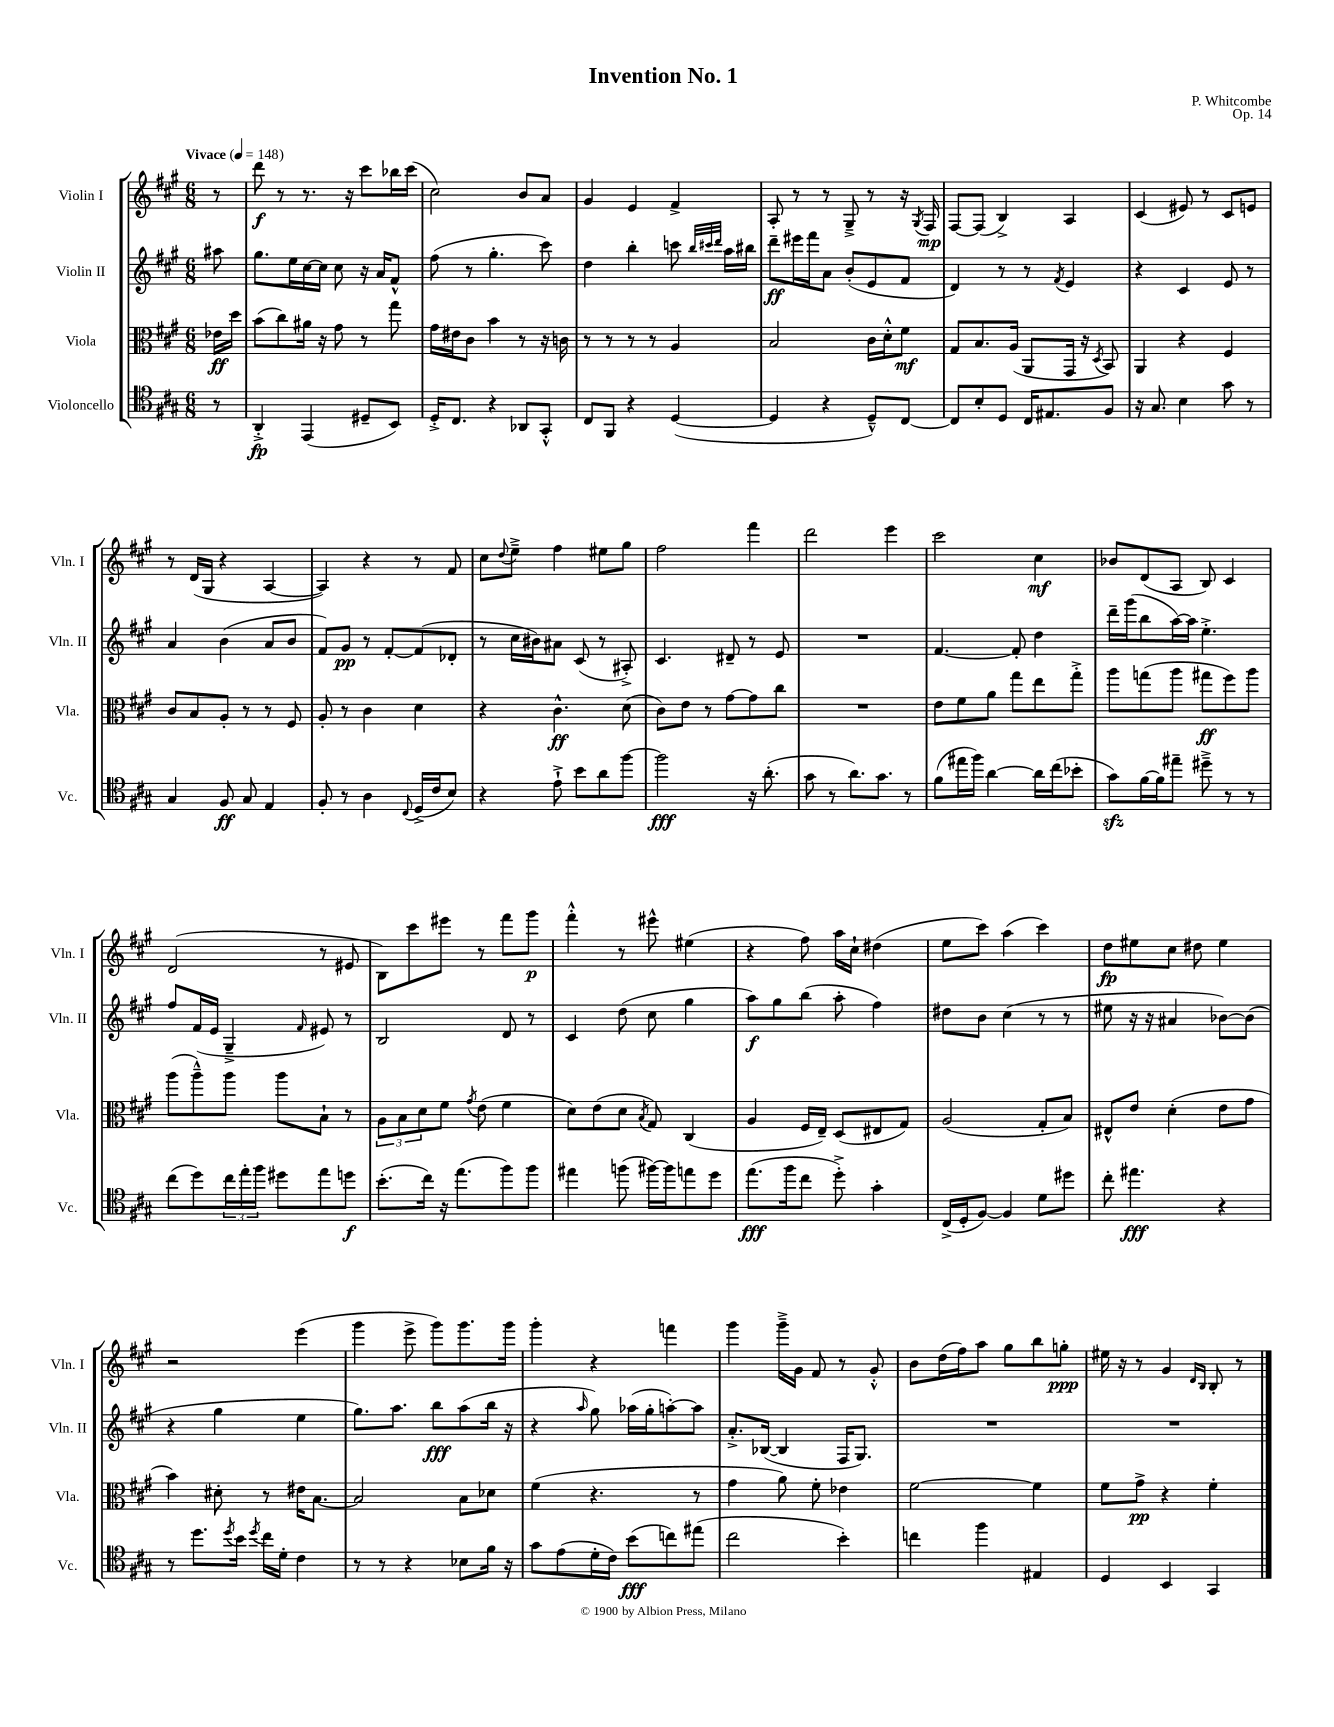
\header { title = "Invention No. 1" composer = "P. Whitcombe" opus = "Op. 14" }
<<
\new StaffGroup <<
\new Staff = "s0" \with { instrumentName = "Violin I" shortInstrumentName = "Vln. I" } {
    \clef treble \key a \major \numericTimeSignature \time 6/8 \partial 8 \tempo "Vivace" 4 = 148
    r8 |
    d'''8\f r8 r8. r16 cis'''8 bes''16 cis'''16( |
    cis''2) b'8 a'8 |
    gis'4 e'4 fis'4-> |
    a8-. r8 r8 gis8---> r8 r16 \acciaccatura { gis8 } fis16\mp |
    fis8~ fis8( b4->) a4 |
    cis'4( eis'8) r8 cis'8 e'8 |
    r8 d'16( gis16 r4 a4~ |
    a4) r4 r8 fis'8 |
    cis''8 \appoggiatura { d''8 } e''8---> fis''4 eis''8 gis''8 |
    fis''2 fis'''4 |
    d'''2 e'''4 |
    cis'''2 cis''4\mf |
    bes'8 d'8( a8 b8) cis'4 |
    d'2( r8 eis'8 |
    b8) cis'''8 eis'''8 r8 fis'''8 gis'''8\p |
    fis'''4-.-^ r8 eis'''8-^ eis''4( |
    r4 fis''8) a''16 cis''16-! dis''4( |
    e''8 cis'''8) a''4( cis'''4) |
    d''8\fp eis''8 cis''8 dis''8 eis''4 |
    r2 e'''4( |
    gis'''4 e'''8-> gis'''8) gis'''8. gis'''16 |
    gis'''4-. r4 f'''4 |
    gis'''4 gis'''16---> gis'16 fis'8 r8 gis'8-.-^ |
    b'8 d''16( fis''16) a''8 gis''8 b''8 g''8-.\ppp |
    eis''16 r16 r8 gis'4 \grace { d'16 b16 } b8-. r8 \bar "|." |
}
\new Staff = "s1" \with { instrumentName = "Violin II" shortInstrumentName = "Vln. II" } {
    \clef treble \key a \major \numericTimeSignature \time 6/8 \partial 8
    ais''8 |
    gis''8. e''16 cis''16~ cis''16 cis''8 r16 a'16 fis'8-^ |
    fis''8( r8 gis''4.-. cis'''8) |
    d''4 b''4-. c'''8 \grace { b''32 cis'''32 d'''32 } a''16 bis''16 |
    d'''8--\ff eis'''16 fis'''16 a'8 b'8-.( e'8 fis'8 |
    d'4) r8 r8 \acciaccatura { fis'8 } e'4 |
    r4 cis'4 e'8 r8 |
    a'4 b'4( a'8 b'8 |
    fis'8) gis'8\pp r8 fis'8~-. fis'8( des'8-. |
    r8 cis''16 bis'16) ais'8 cis'8( r8 ais8-.->) |
    cis'4. dis'8-- r8 e'8 |
    R2. |
    fis'4.~ fis'8-. d''4 |
    d'''16-- gis'''16( b''8 a''16~) a''16 e''4.-.-> |
    fis''8 fis'16( e'16 gis4---> \grace { fis'16 } eis'8) r8 |
    b2 d'8 r8 |
    cis'4 d''8( cis''8 gis''4 |
    a''8\f) gis''8 b''8( a''8-. fis''4) |
    dis''8 b'8 cis''4( r8 r8 |
    eis''8 r16 r16 ais'4 bes'8~) bes'8( |
    r4 gis''4 e''4 |
    gis''8.) a''8. b''8\fff a''8( b''16 r16 |
    r4 \grace { a''16 } gis''8) aes''16( gis''16-. a''8~-.) a''8 |
    a'8.-.-> bes16~( bes4 fis16 gis8.) |
    R2. |
    R2. \bar "|." |
}
\new Staff = "s2" \with { instrumentName = "Viola" shortInstrumentName = "Vla." } {
    \clef alto \key a \major \numericTimeSignature \time 6/8 \partial 8
    ees'16\ff d''16 |
    b'8( cis''8) ais'16 r16 gis'8 r8 gis''8 |
    gis'16 eis'16 cis'8 b'4 r8 r16 c'16 |
    r8 r8 r8 r8 a4 |
    b2 cis'16 d'16-.-^ fis'8\mf |
    gis8 b8. a16( a,8 gis,16 r16 \acciaccatura { d8 } b,8) |
    a,4 r4 fis4 |
    cis'8 b8 a8-. r8 r8 fis8 |
    a8-. r8 cis'4 d'4 |
    r4 cis'4.-^\ff d'8( |
    cis'8) e'8 r8 gis'8~ gis'8 cis''8 |
    R2. |
    e'8 fis'8 a'8 gis''8 e''8 gis''8-.-> |
    a''8 g''8( a''8 gis''8\ff fis''8) a''8 |
    a''8( a''8---^) a''8 a''8 b8-! r8 |
    \tuplet 3/2 { a8 b8 d'8 } fis'8 \acciaccatura { gis'8 } e'8( fis'4 |
    d'8) e'8( d'8 \acciaccatura { b8 } gis8) cis4( |
    a4 fis16 e16--) d8( eis8 gis8) |
    a2( gis8-. b8) |
    eis8-^ e'8 d'4-.( e'8 gis'8 |
    b'4) dis'8-. r8 eis'16 b8.~ |
    b2 b8 des'8 |
    fis'4( r4. r8 |
    gis'4 a'8) fis'8-. ees'4 |
    fis'2~ fis'4 |
    fis'8 gis'8->\pp r4 fis'4-. \bar "|." |
}
\new Staff = "s3" \with { instrumentName = "Violoncello" shortInstrumentName = "Vc." } {
    \clef tenor \key a \major \numericTimeSignature \time 6/8 \partial 8
    r8 |
    a,4-.->\fp e,4( dis8-- b,8) |
    d16-.-> cis8. r4 aes,8 gis,8-.-^ |
    cis8 fis,8 r4 d4~( |
    d4 r4 d8---^) cis8~ |
    cis8 b8-. d8 cis16 eis8. fis8 |
    r16 gis8. b4 gis'8 r8 |
    gis4 fis8\ff gis8 e4 |
    fis8-. r8 a4 \appoggiatura { cis8 } d16->( cis'16 b8) |
    r4 e'8-!-> b'8 a'8 fis''8~ |
    fis''2\fff r16 a'8.-.( |
    gis'8 r8 a'8.) gis'8. r8 |
    fis'8( eis''16 fis''16) a'4~ a'16 cis''16( bes'8-. |
    gis'8\sfz) fis'16~ fis'16 eis''8-- dis''8---> r8 r8 |
    cis''8( d''8) \tuplet 3/2 { cis''16 e''16-. fis''16 } dis''8 e''8 d''8\f |
    b'8.-.( cis''16) r16 e''8.( fis''8) fis''8 |
    eis''4 f''8( fis''16~) fis''16 e''8 d''8 |
    e''8.\fff( fis''16 cis''8 d''8-.->) gis'4-. |
    cis16->( d16-. fis8~) fis4 d'8 dis''8 |
    cis''8-. eis''4.\fff r4 |
    r8 d''8. \acciaccatura { d''8 } b'16 \acciaccatura { d''8 } cis''16 d'16-. cis'4 |
    r8 r8 r4 bes8 fis'16 r16 |
    gis'8 e'8( d'16-. cis'16) b'8\fff( c''8) eis''8( |
    cis''2 b'4-.) |
    c''4 fis''4 eis4 |
    d4 b,4 gis,4 \bar "|." |
}
>>
>>
\layout { \context { \Score \remove "Bar_number_engraver" } }
